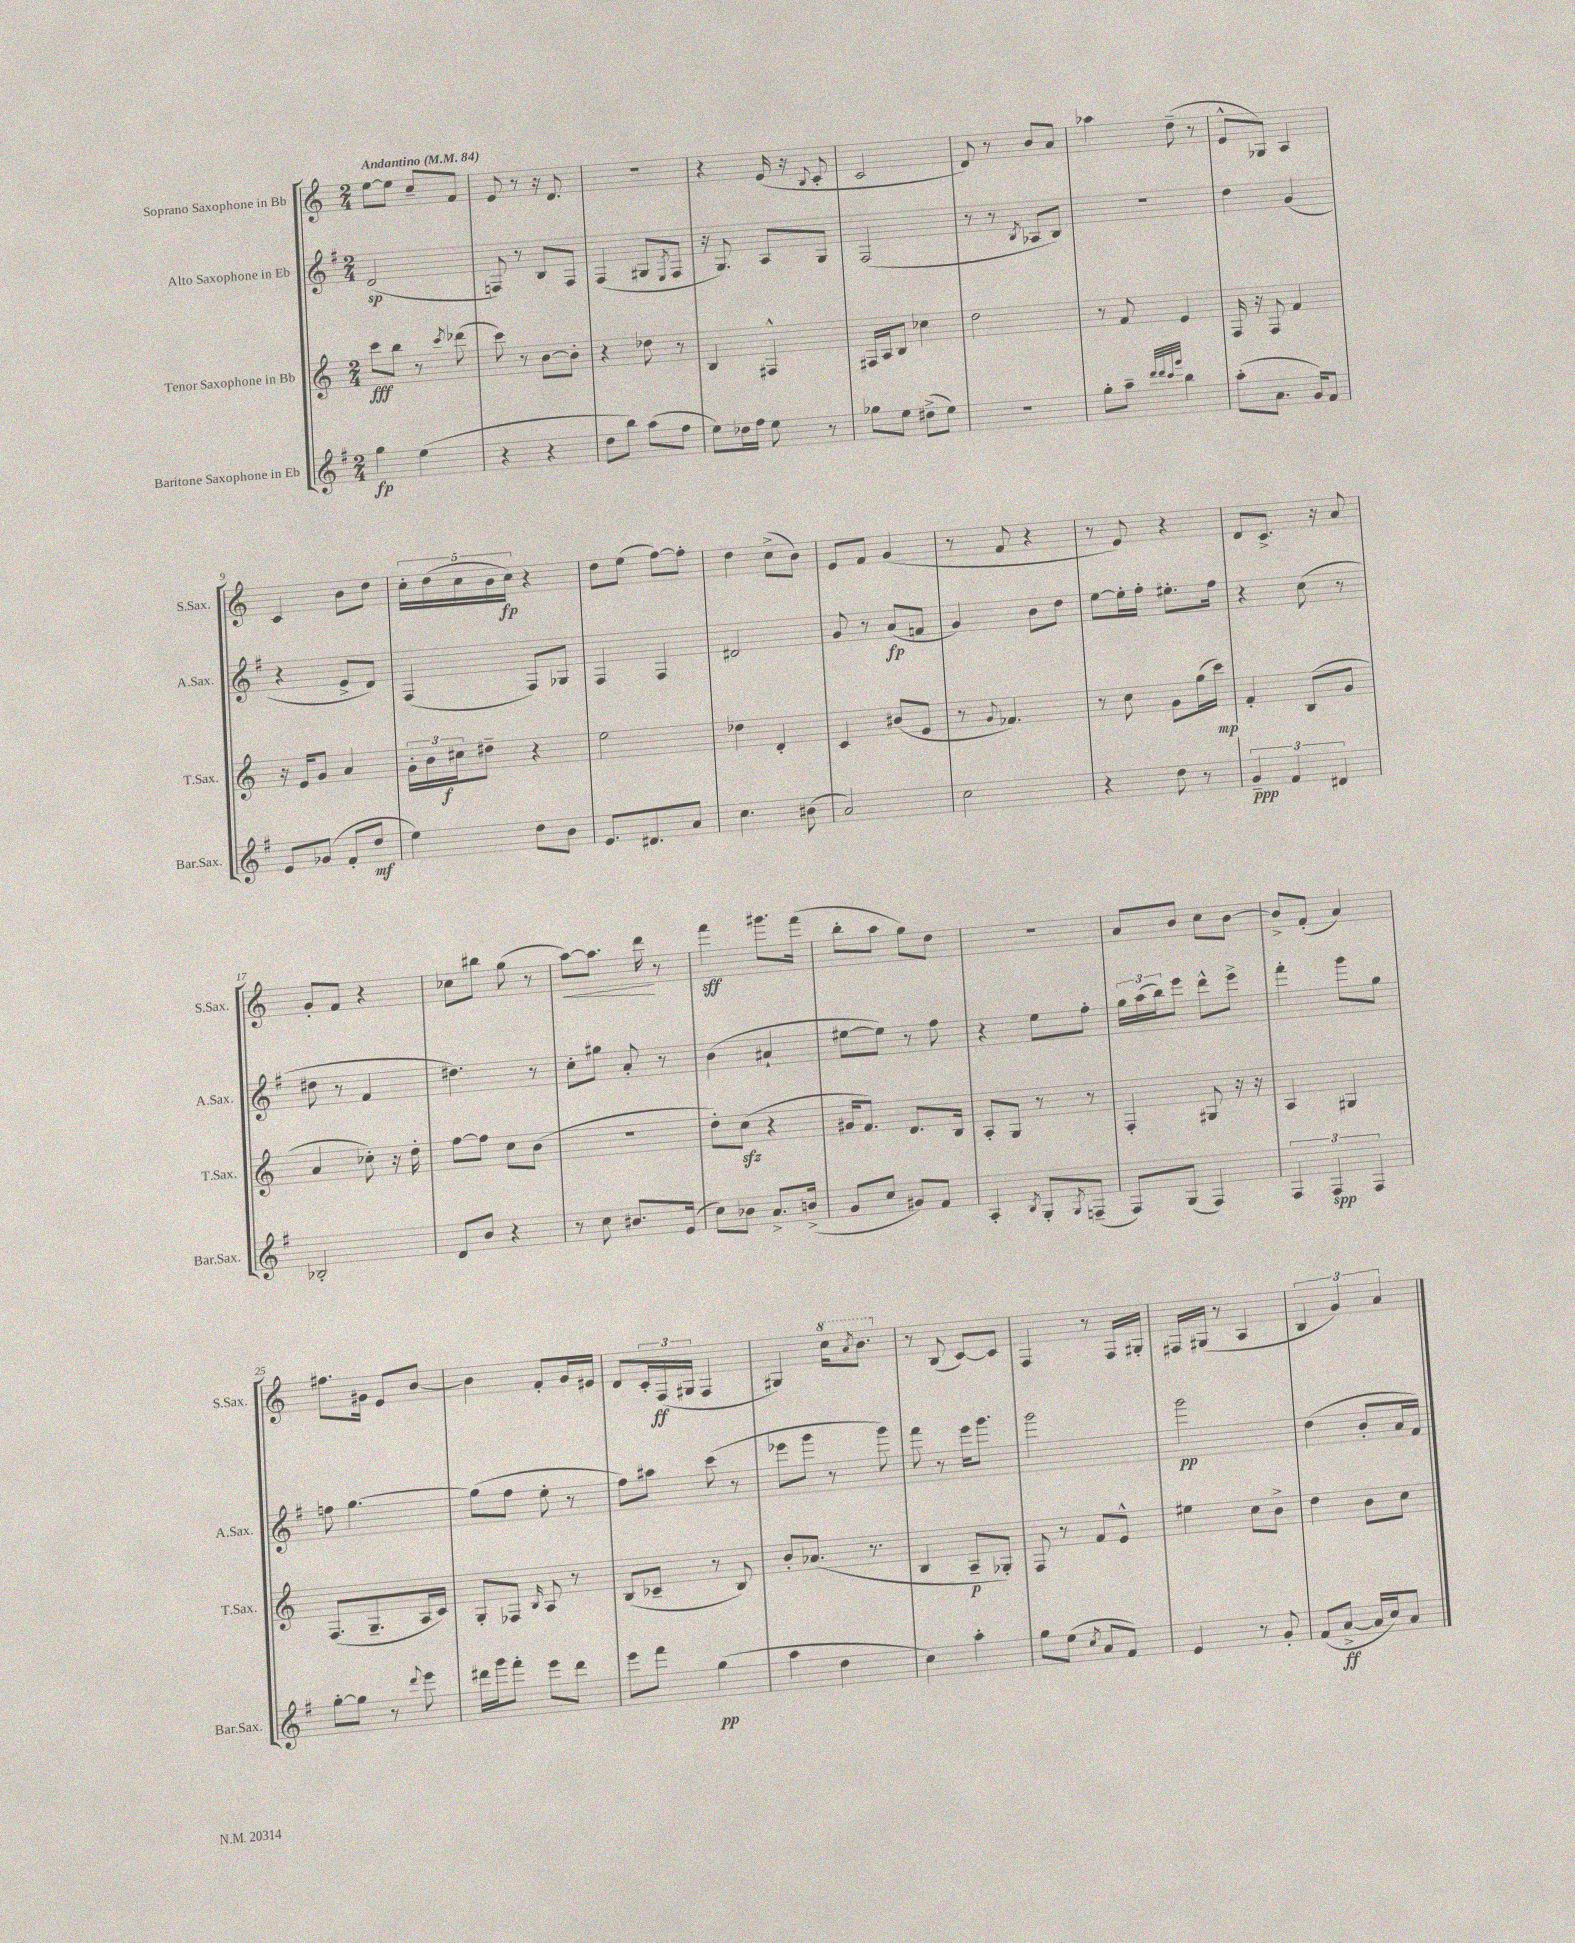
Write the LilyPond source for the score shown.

<<
\new StaffGroup <<
\new Staff = "s0" \with { instrumentName = "Soprano Saxophone in Bb" shortInstrumentName = "S.Sax." } {
    \clef treble \key c \major \numericTimeSignature \time 2/4 \tempo "Andantino" 4 = 84
    e''8~ e''8 c''8-- f'8 |
    e'8 r8 r16 d'8. |
    R2 |
    r4 e'16( r16 \appoggiatura { b8 } c'8-. |
    c'2 |
    d'8) r8 b'8 a'8 |
    aes''4 d''8--( r8 |
    e'8-^ ges8) a4 |
    c'4 b'8 d''8 |
    \tuplet 5/4 { c''16-. d''16( c''16 b'16 c''16\fp) } r4 |
    d''8 e''8( f''8~) f''8-. |
    d''4 c''8->( b'8) |
    e'8 f'8 g'4( |
    r8 f'8 r4 |
    r8 e'8) r4 |
    d'8 c'8.-> r16 a'8 |
    g'8-. f'8 r4 |
    ces''8 bis''8 g''8( r8 |
    a''8~\<) a''8. d'''16\! r8 |
    f'''4\sff gis'''8. f'''16( |
    b''8-. a''8 g''8) d''8 |
    r2 |
    a'8 b'8 c''8 b'8~ |
    b'8-> f'8-.( a'4) |
    fis''8. gis'16 e'8 b'8~ |
    b'4 f'8-. g'16 eis'16 |
    d'8 \tuplet 3/2 { c'16-. f16\ff( gis16 } f4 |
    gis4) \ottava #1 c'''16 \acciaccatura { a''8 } b''8. \ottava #0 |
    r8 b8( c'8~) c'8 |
    f4 r8 f16 gis16-. |
    fis16 gis16( r8 a4 |
    \tuplet 3/2 { b4 g'4) a'4 } \bar "|." |
}
\new Staff = "s1" \with { instrumentName = "Alto Saxophone in Eb" shortInstrumentName = "A.Sax." } {
    \clef treble \key g \major \numericTimeSignature \time 2/4
    d'2\sp( |
    f8) r8 b8 f8 |
    fis4( gis8 \acciaccatura { e8 } fis8 |
    r16 g8.) a8 g8 |
    fis2( |
    r8 r8 \acciaccatura { b8 } aes8 b8) |
    r2 |
    d''4 g'4( |
    r4 e'8-> d'8) |
    fis4( fis8) ges8 |
    fis4 fis4 |
    dis'2 |
    g'8 r8 a'8\fp( f'8 |
    g'4) b'8 d''8 |
    e''8~ e''16-. fis''16-. eis''8.-. fis''16 |
    r4 c''8( r8 |
    dis''8 r8 fis'4 |
    dis''4.) r8 |
    c''8-. gis''8 a'8-. r8 |
    b'4( ais'4-! |
    eis''8~ eis''8) r8 fis''8 |
    r4 e''8 fis''8-. |
    \tuplet 3/2 { g''16 a''16( b''16) } e'''8 d'''8-^ e'''8-> |
    fis'''4-. g'''8 g''8 |
    f''8 g''4.~ |
    g''8( fis''8 e''8-. r8 |
    fis''8) ais''8 c'''8( r8 |
    ees'''8 g'''8 r8 g'''8) |
    fis'''8 r8 e'''16 g'''8. |
    g'''2 |
    g'''2\pp |
    d''4( b'8-. a'16 fis'16) \bar "|." |
}
\new Staff = "s2" \with { instrumentName = "Tenor Saxophone in Bb" shortInstrumentName = "T.Sax." } {
    \clef treble \key c \major \numericTimeSignature \time 2/4
    c'''8\fff b''8 r8 \acciaccatura { c'''8 } des'''8( |
    c'''8) r8 b'8~ b'8-. |
    r4 des''8 r8 |
    b4 fis4-^ |
    fis16 a16 b8 ces''4 |
    d''2 |
    r8 f'8 e'4 |
    f16 r16 f8 f'4 |
    r16 e'16 g'8 a'4 |
    \tuplet 3/2 { g'16-. b'16 cis''16\f } dis''8-- r4 |
    e''2 |
    des''4 d'4-. |
    c'4 bis'8( e'8 |
    r8 \appoggiatura { g'8 } fes'4.) |
    r8 c''8 g'8 g''16( c'''16\mp) |
    f'4-. b8( g'8 |
    a'4 ces''8-.) r16 d''16-. |
    f''8~ f''8 c''8 b'8( |
    R2 |
    d''8-.) c''8\sfz( r4 |
    gis'16 f'8.) d'8. b16 |
    a8-. g8 r8 r8 |
    f4-. gis8 r16 r16 |
    a4 gis4 |
    f8.( g8.-- a16 c'16) |
    g8-. fes8 \grace { b16 } a8 r8 |
    b8( ces'8-- r8 b8) |
    b'8-. aes'8.( r8. |
    b4 a8--\p ges8-.) |
    f8 r8 f'8 e'8-^ |
    eis''4 c''8 b'8-> |
    d''4 b'8 c''8 \bar "|." |
}
\new Staff = "s3" \with { instrumentName = "Baritone Saxophone in Eb" shortInstrumentName = "Bar.Sax." } {
    \clef treble \key g \major \numericTimeSignature \time 2/4
    g''4\fp e''4( |
    r4 r4 |
    d''8 b''8) a''8( fis''8 |
    e''8) des''16 fis''16 e''8 r8 |
    ges''8 e''8 dis''8->( e''8) |
    R2 |
    g''8-. a''8-- \grace { d'''32 d'''32 c'''32 g'''32 } b''4 |
    a''8-.( a'8. g'16) fis'8 |
    e'8 ges'8( fis'8-. d''8\mf |
    e''4) d''8 b'8 |
    e'8. dis'8. a'8 |
    c''4. bis'8( |
    a'2) |
    c''2 |
    r4 d''8 r8 |
    \tuplet 3/2 { g'4--\ppp fis'4 dis'4 } |
    bes2-. |
    d'8 b'8 r4 |
    r8 c''8 bis'8. e'16( |
    c''8) bes'8 a'8.-> b'16->( |
    g'8 c''8 gis'8) fis'8 |
    a4-. \acciaccatura { b8 } g8-. \acciaccatura { g8 } f8--( |
    fis8) g8( fis4) |
    \tuplet 3/2 { fis4 fis4\spp fis4 } |
    g''8~-. g''8 r8 \appoggiatura { d'''8 } e'''8 |
    dis'''16 g'''16 fis'''8-. e'''8 dis'''8 |
    e'''8 fis'''8 g''4\pp( |
    a''4 d''4 |
    c''4) a''4-. |
    g''8 e''8( \acciaccatura { c''8 } a'8 fis'8) |
    e'4 r8 g'8-. |
    fis'8( a'8~->\ff a'16 c''16) a'8 \bar "|." |
}
>>
>>
